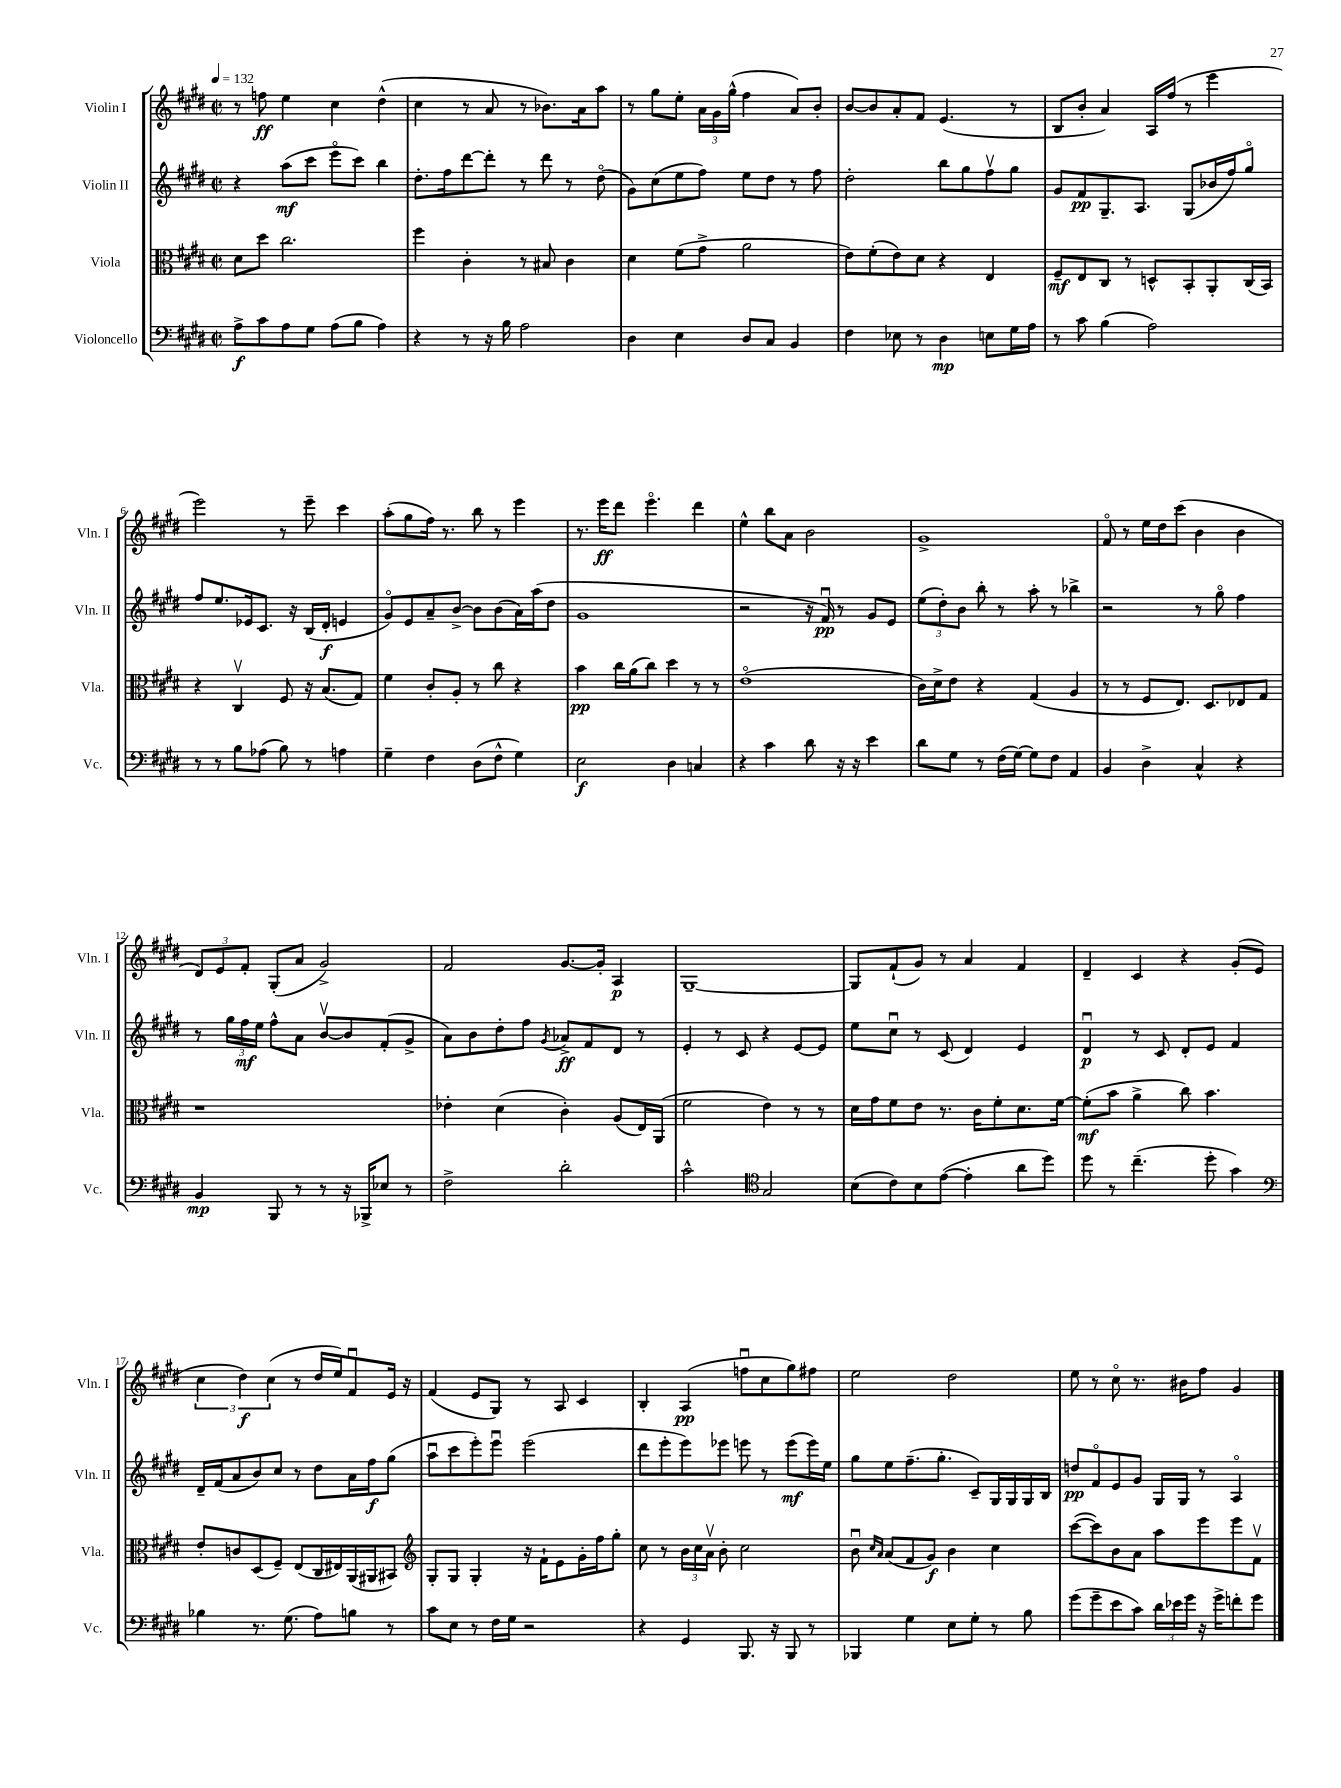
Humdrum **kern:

**kern	**dynam	**kern	**dynam	**kern	**dynam	**kern	**dynam
*part4	*part4	*part3	*part3	*part2	*part2	*part1	*part1
*staff4	*staff4	*staff3	*staff3	*staff2	*staff2	*staff1	*staff1
*I"Violoncello	*	*I"Viola	*	*I"Violin II	*	*I"Violin I	*
*I'Vc.	*	*I'Vla.	*	*I'Vln. II	*	*I'Vln. I	*
*clefF4	*	*clefC3	*	*clefG2	*	*clefG2	*
*k[f#c#g#d#]	*	*k[f#c#g#d#]	*	*k[f#c#g#d#]	*	*k[f#c#g#d#]	*
*M2/2	*	*M2/2	*	*M2/2	*	*M2/2	*
*met(c|)	*	*met(c|)	*	*met(c|)	*	*met(c|)	*
*MM132	*	*MM132	*	*MM132	*	*MM132	*
=1	=1	=1	=1	=1	=1	=1	=1
8A^\L	f	8d#\L	.	4r	.	8r	.
8c#\	.	8dd#\J	.	.	.	8ffn\	ff
8A\	.	2.cc#\	.	(8aa\L	mf	4ee\	.
8G#\J	.	.	.	8ccc#\J	.	.	.
(8A\L	.	.	.	8eee\L	.	4cc#\	.
8B\J	.	.	.	8ccc#\J)	.	.	.
4A\)	.	.	.	4bb\	.	(4dd#^^\	.
=2	=2	=2	=2	=2	=2	=2	=2
4r	.	4ff#\	.	8.dd#'\L	.	4cc#\	.
.	.	.	.	16ff#\k	.	.	.
8r	.	4c#'\	.	[8ddd#\	.	8r	.
16r	.	.	.	8ddd#'\J]	.	8a/	.
16B\	.	.	.	.	.	.	.
2A\	.	8r	.	8r	.	8r	.
.	.	8B#X/	.	8ddd#\	.	8.b-X\L)	.
.	.	4c#\	.	8r	.	.	.
.	.	.	.	.	.	16a\k	.
.	.	.	.	(8dd#\	.	8aa\J	.
=3	=3	=3	=3	=3	=3	=3	=3
4D#\	.	4d#\	.	8g#\L)	.	8r	.
.	.	.	.	(8cc#\	.	8gg#\L	.
4E\	.	(8f#\L	.	8ee\	.	8ee'\J	.
.	.	8g#^\J	.	8ff#\J)	.	24a\LL	.
.	.	.	.	.	.	24g#\	.
.	.	.	.	.	.	(24gg#^^\JJ	.
8D#/L	.	2a\	.	8ee\L	.	4ff#\	.
8C#/J	.	.	.	8dd#\J	.	.	.
4BB/	.	.	.	8r	.	8a/L)	.
.	.	.	.	8ff#\	.	8b'/J	.
=4	=4	=4	=4	=4	=4	=4	=4
4F#\	.	8e\L)	.	2dd#'\	.	[8b/L	.
.	.	(8f#'\	.	.	.	8b/]	.
8E-X\	.	8e\)	.	.	.	8a'/	.
8r	.	8d#\J	.	.	.	8f#/J	.
4D#\	mp	4r	.	8bb\L	.	(4.e/	.
.	.	.	.	8gg#\	.	.	.
8En\L	.	4E/	.	8ff#v\	.	.	.
16G#\L	.	.	.	8gg#\J	.	8r	.
16A\JJ	.	.	.	.	.	.	.
=5	=5	=5	=5	=5	=5	=5	=5
8r	.	8F#~/L	mf	8g#/L	.	8B/L	.
8c#\	.	8E/	.	8f#/	pp	8b'/J	.
(4B\	.	8C#/J	.	8.G#~/	.	4a/)	.
.	.	8r	.	.	.	.	.
.	.	.	.	8.A/J	.	.	.
2A\)	.	8Dn^^/L	.	.	.	16A/LL	.
.	.	.	.	.	.	(16ff#/JJ	.
.	.	8BB'/	.	(8G#/L	.	8r	.
.	.	8AA'/	.	16b-X/L	.	4eee\	.
.	.	.	.	16ff#/J)	.	.	.
.	.	(16C#/L	.	8gg#/J	.	.	.
.	.	16BB/JJ)	.	.	.	.	.
!!LO:LB:g=z
=6	=6	=6	=6	=6	=6	=6	=6
8r	.	4r	.	8ff#/L	.	2eee\)	.
8r	.	.	.	8.ee/	.	.	.
8B\L	.	4C#v/	.	.	.	.	.
.	.	.	.	16e-X/k	.	.	.
(8A-X\J	.	.	.	8.c#/J	.	.	.
8B\)	.	8F#/	.	.	.	8r	.
.	.	.	.	16r	.	.	.
8r	.	16r	.	(16B/LL	.	8eee~\	.
.	.	(8.B/L	.	16d#'/JJ	f	.	.
4An\	.	.	.	4en/	.	4ccc#\	.
.	.	8G#/J)	.	.	.	.	.
=7	=7	=7	=7	=7	=7	=7	=7
4G#~\	.	4f#\	.	8g#/L)	.	(8aa'\L	.
.	.	.	.	8e/	.	8gg#\	.
4F#\	.	8c#'/L	.	8a~/	.	16ff#\Jk)	.
.	.	.	.	.	.	8.r	.
.	.	8A'/J	.	[8b^/J	.	.	.
(8D#\L	.	8r	.	8b\L]	.	8bb\	.
8F#^^\J	.	8cc#\	.	(8b\	.	8r	.
4G#\)	.	4r	.	16a\L)	.	4eee\	.
.	.	.	.	(16aa\J	.	.	.
.	.	.	.	8dd#\J	.	.	.
=8	=8	=8	=8	=8	=8	=8	=8
2E\	f	4b\	pp	1g#	.	8.r	.
.	.	.	.	.	.	16eee\KL	ff
.	.	16cc#\LL	.	.	.	8ddd#\J	.
.	.	(16a\J	.	.	.	.	.
.	.	8cc#\J)	.	.	.	4.eee\	.
4D#\	.	4dd#\	.	.	.	.	.
4Cn/	.	8r	.	.	.	4ddd#\	.
.	.	8r	.	.	.	.	.
=9	=9	=9	=9	=9	=9	=9	=9
4r	.	(1e	.	2r	.	4ee^^\	.
4c#\	.	.	.	.	.	8bb\L	.
.	.	.	.	.	.	8a\J	.
8d#\	.	.	.	16r	.	2b\	.
.	.	.	.	16f#u/)	pp	.	.
16r	.	.	.	8r	.	.	.
16r	.	.	.	.	.	.	.
4e\	.	.	.	8g#/L	.	.	.
.	.	.	.	8e/J	.	.	.
=10	=10	=10	=10	=10	=10	=10	=10
8d#\L	.	16c#\LL)	.	(12ee\L	.	1g#^	.
.	.	16d#^\J	.	.	.	.	.
.	.	.	.	12dd#'\)	.	.	.
8G#\J	.	8e\J	.	.	.	.	.
.	.	.	.	12b\J	.	.	.
8r	.	4r	.	8bb'\	.	.	.
(16F#\LL	.	.	.	8r	.	.	.
[16G#\JJ)	.	.	.	.	.	.	.
8G#\L]	.	(4G#/	.	8aa'\	.	.	.
8F#\J	.	.	.	8r	.	.	.
4AA/	.	4A/	.	4bb-X^\	.	.	.
=11	=11	=11	=11	=11	=11	=11	=11
4BB/	.	8r	.	2r	.	8f#/	.
.	.	8r	.	.	.	8r	.
4D#^\	.	8F#/L	.	.	.	16ee\LL	.
.	.	.	.	.	.	16dd#\J	.
.	.	8.E/J)	.	.	.	(8ccc#\J	.
4C#^^/	.	.	.	8r	.	4b\	.
.	.	8.D#/L	.	.	.	.	.
.	.	.	.	8gg#\	.	.	.
4r	.	8E-X/	.	4ff#\	.	4b\	.
.	.	8G#/J	.	.	.	.	.
!!LO:LB:g=z
=12	=12	=12	=12	=12	=12	=12	=12
4BB/	mp	1r	.	8r	.	12d#/L)	.
.	.	.	.	.	.	12e/	.
.	.	.	.	24gg#\LL	.	.	.
.	.	.	.	24ff#\	mf	12f#'/J	.
.	.	.	.	24ee\JJ	.	.	.
8BBB/	.	.	.	8ff#^^\L	.	(8G#'/L	.
8r	.	.	.	8a\J	.	8a/J	.
8r	.	.	.	[8bv/L	.	2g#^/)	.
16r	.	.	.	8b/]	.	.	.
16BBB-X^/KL	.	.	.	.	.	.	.
8E-X/J	.	.	.	(8f#'/	.	.	.
8r	.	.	.	8g#^/J	.	.	.
=13	=13	=13	=13	=13	=13	=13	=13
2F#^\	.	4e-X'\	.	8a\L)	.	2f#/	.
.	.	.	.	8b\	.	.	.
.	.	(4d#\	.	8dd#'\	.	.	.
.	.	.	.	8ff#\J	.	.	.
.	.	.	.	8qg#/	.	.	.
2d#'\	.	4c#'\)	.	8a-X^/L	ff	[8.g#/L	.
.	.	.	.	8f#/	.	.	.
.	.	.	.	.	.	16g#'/Jk]	.
.	.	(8A/L	.	8d#/J	.	4A/	p
.	.	16E/L)	.	8r	.	.	.
.	.	(16AA/JJ	.	.	.	.	.
=14	=14	=14	=14	=14	=14	=14	=14
2c#^^\	.	2f#\	.	4e'/	.	[1G#~	.
.	.	.	.	8r	.	.	.
.	.	.	.	8c#/	.	.	.
*clefC4	*	*	*	*	*	*	*
2G#/	.	4e\)	.	4r	.	.	.
.	.	8r	.	[8e/L	.	.	.
.	.	8r	.	8e/J]	.	.	.
=15	=15	=15	=15	=15	=15	=15	=15
(8B\L	.	16d#\LL	.	8ee\L	.	8G#/L]	.
.	.	16g#\J	.	.	.	.	.
8c#\)	.	8f#\	.	8cc#u\J	.	(8f#`/	.
8B\	.	8e\J	.	8r	.	8g#/J)	.
([8e\J	.	8.r	.	(8c#/	.	8r	.
4e'\]	.	.	.	4d#/)	.	4a/	.
.	.	16c#\KL	.	.	.	.	.
.	.	8f#'\	.	.	.	.	.
8a\L	.	8.d#\	.	4e/	.	4f#/	.
8dd#\J)	.	.	.	.	.	.	.
.	.	[16f#\Jk	.	.	.	.	.
=16	=16	=16	=16	=16	=16	=16	=16
8dd#\	.	(8f#'\L]	mf	4d#u/	p	4d#~/	.
8r	.	8b\J	.	.	.	.	.
(4.cc#~\	.	4a^\	.	8r	.	4c#/	.
.	.	.	.	8c#/	.	.	.
.	.	8cc#\)	.	8d#'/L	.	4r	.
8dd#'\	.	4.b\	.	8e/J	.	.	.
4g#\)	.	.	.	4f#/	.	(8g#'/L	.
.	.	.	.	.	.	8e/J	.
!!LO:LB:g=z
=17	=17	=17	=17	=17	=17	=17	=17
*clefF4	*	*	*	*	*	*	*
4B-X\	.	8e'/L	.	16d#~/LL	.	6cc#\	.
.	.	.	.	(16f#/J	.	.	.
.	.	8cn/	.	8a/	.	.	.
.	.	.	.	.	.	6dd#\)	f
8.r	.	(8D#/	.	8b/)	.	.	.
.	.	.	.	.	.	(6cc#\	.
.	.	8F#~/J)	.	8cc#/J	.	.	.
(8.G#\	.	.	.	.	.	.	.
.	.	(8E/L	.	8r	.	8r	.
8A\L)	.	16C#/L	.	8dd#\L	.	16dd#/LL	.
.	.	16E#X/)	.	.	.	16ee/J)	.
8Bn\J	.	(16AA/	.	16a\L	.	8f#u/	.
.	.	16AA#X/J	.	16ff#\J	f	.	.
8r	.	8BB#X/J)	.	(8gg#\J	.	16e/Jk	.
.	.	.	.	.	.	16r	.
=18	=18	=18	=18	=18	=18	=18	=18
*	*	*clefG2	*	*	*	*	*
8c#\L	.	8G#'/L	.	8aau\L	.	(4f#/	.
8E\J	.	8G#/J	.	8ccc#\	.	.	.
8r	.	4G#'/	.	8eee'\)	.	8e/L	.
16F#\LL	.	.	.	8eeeu\J	.	8G#/J)	.
16G#\JJ	.	.	.	.	.	.	.
2r	.	16r	.	(2eee\	.	8r	.
.	.	16f#`\KL	.	.	.	.	.
.	.	8e\	.	.	.	8A/	.
.	.	16g#'\L	.	.	.	4c#/	.
.	.	16ff#\J	.	.	.	.	.
.	.	8gg#'\J	.	.	.	.	.
=19	=19	=19	=19	=19	=19	=19	=19
4r	.	8cc#\	.	8ddd#\L	.	4B'/	.
.	.	8r	.	8eee'\	.	.	.
4GG#/	.	24b\LL	.	8eee\)	.	(4A/	pp
.	.	24cc#\	.	.	.	.	.
.	.	24av\JJ	.	.	.	.	.
.	.	8b'\	.	8eee-X\J	.	.	.
8.BBB/	.	2cc#\	.	8eeen\	.	8ffnu\L	.
.	.	.	.	8r	.	8cc#\	.
16r	.	.	.	.	.	.	.
8BBB/	.	.	.	(8eee\L	mf	8gg#\)	.
8r	.	.	.	16eee\L)	.	8ff#X\J	.
.	.	.	.	16ee\JJ	.	.	.
=20	=20	=20	=20	=20	=20	=20	=20
4BBB-X/	.	8bu\	.	8gg#\L	.	2ee\	.
.	.	16qqcc#/LL	.	.	.	.	.
.	.	16qqa/JJ	.	.	.	.	.
.	.	(8a/L	.	8ee\	.	.	.
4G#\	.	8f#/	.	(8.ff#~\	.	.	.
.	.	8g#/J)	f	.	.	.	.
.	.	.	.	8.gg#'\J	.	.	.
8E\L	.	4b\	.	.	.	2dd#\	.
8G#'\J	.	.	.	8c#~/L)	.	.	.
8r	.	4cc#\	.	16G#/L	.	.	.
.	.	.	.	16G#/	.	.	.
8B\	.	.	.	16G#/	.	.	.
.	.	.	.	16B/JJ	.	.	.
=21	=21	=21	=21	=21	=21	=21	=21
(8g#\L	.	([8ccc#\L	.	8ddn/L	pp	8ee\	.
8g#~\	.	8ccc#\])	.	8f#/	.	8r	.
8e\	.	8b\	.	8e/	.	8cc#\	.
8c#\J)	.	8a\J	.	8g#/J	.	8.r	.
24d#\LL	.	8aa\L	.	16G#/LL	.	.	.
24e-X\	.	.	.	.	.	.	.
.	.	.	.	16G#/JJ	.	16b#X\KL	.
24g#\JJ	.	.	.	.	.	.	.
16r	.	8eee\	.	8r	.	8ff#\J	.
16g#^\KL	.	.	.	.	.	.	.
8fn'\	.	8eee\	.	4A/	.	4g#/	.
8g#\J	.	8f#v\J	.	.	.	.	.
==	==	==	==	==	==	==	==
*-	*-	*-	*-	*-	*-	*-	*-
